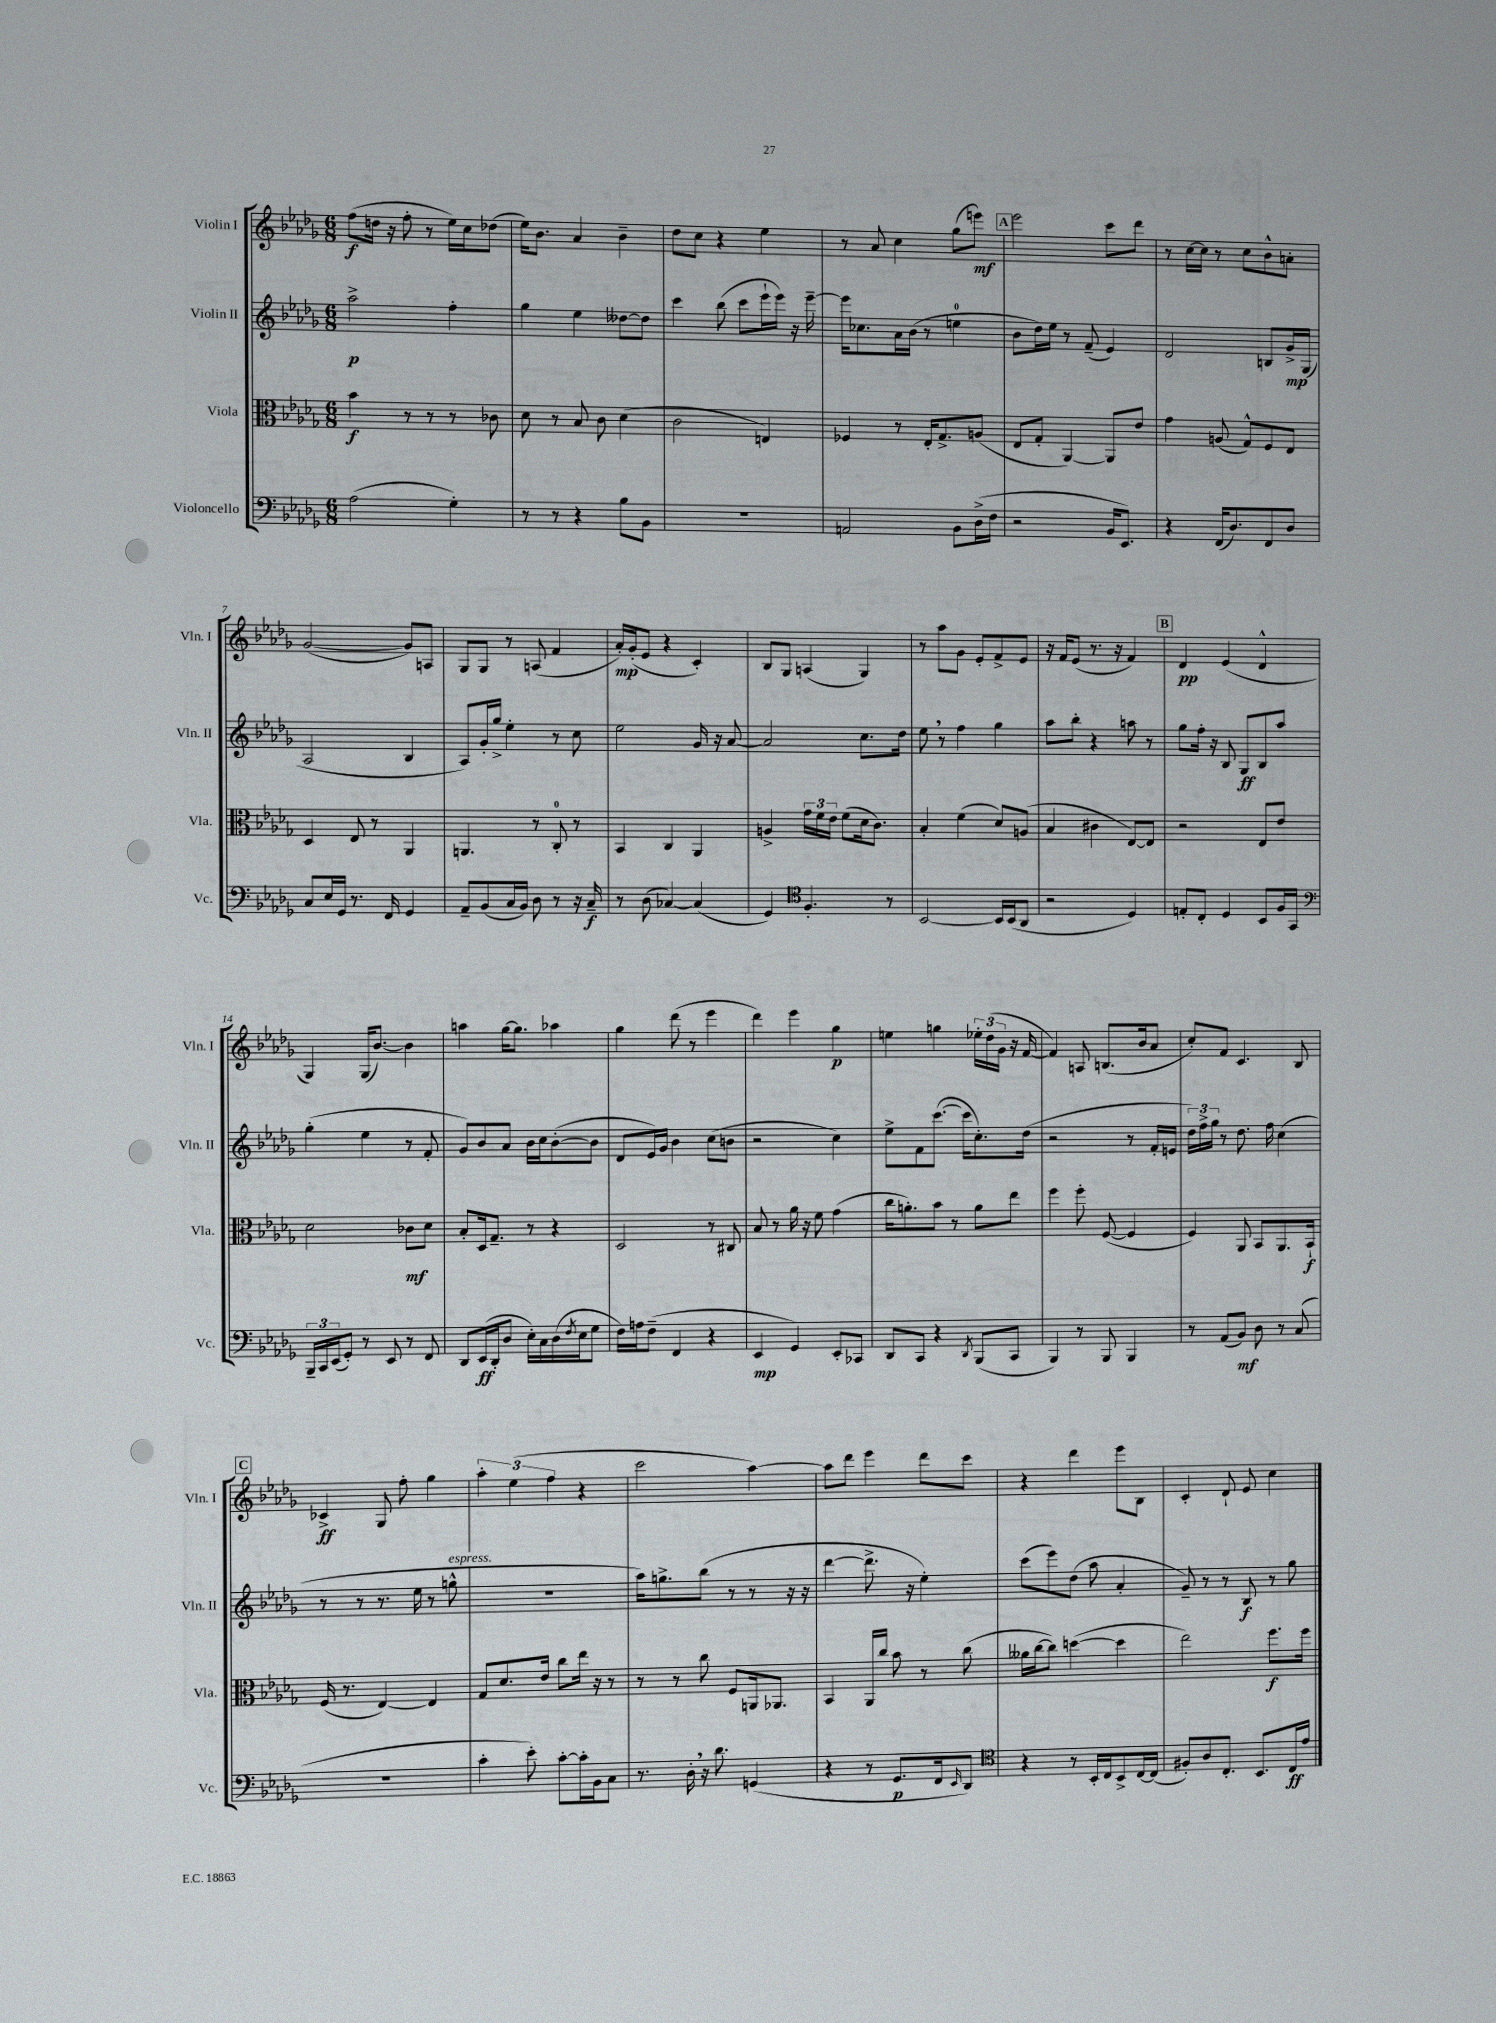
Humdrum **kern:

**kern	**dynam	**kern	**dynam	**kern	**dynam	**kern	**dynam
*part4	*part4	*part3	*part3	*part2	*part2	*part1	*part1
*staff4	*staff4	*staff3	*staff3	*staff2	*staff2	*staff1	*staff1
*I"Violoncello	*	*I"Viola	*	*I"Violin II	*	*I"Violin I	*
*I'Vc.	*	*I'Vla.	*	*I'Vln. II	*	*I'Vln. I	*
*clefF4	*	*clefC3	*	*clefG2	*	*clefG2	*
*k[b-e-a-d-g-]	*	*k[b-e-a-d-g-]	*	*k[b-e-a-d-g-]	*	*k[b-e-a-d-g-]	*
*M6/8	*	*M6/8	*	*M6/8	*	*M6/8	*
=1	=1	=1	=1	=1	=1	=1	=1
(2A-\	.	4b-\	f	2aa-^\	p	(8ff\L	f
.	.	.	.	.	.	16ddn\Jk	.
.	.	.	.	.	.	16r	.
.	.	8r	.	.	.	8ff'\	.
.	.	8r	.	.	.	8r	.
4G-'\)	.	8r	.	4ff'\	.	16ee-\LL)	.
.	.	.	.	.	.	16cc\J	.
.	.	8c-X\	.	.	.	(8dd-X\J	.
=2	=2	=2	=2	=2	=2	=2	=2
8r	.	8d-\	.	4gg-\	.	16ee-\KL)	.
.	.	.	.	.	.	8.b-\J	.
8r	.	8r	.	.	.	.	.
4r	.	8B-/	.	4ee-\	.	4a-/	.
.	.	8c\	.	.	.	.	.
8B-\L	.	(4d-\	.	[8dd--X\L	.	4b-~\	.
8BB-\J	.	.	.	8dd--\J]	.	.	.
=3	=3	=3	=3	=3	=3	=3	=3
2.r	.	2c\	.	4ccc\	.	8dd-\L	.
.	.	.	.	.	.	8cc\J	.
.	.	.	.	(8bb-\	.	4r	.
.	.	.	.	8ccc\L	.	.	.
.	.	4En/)	.	16eee-`\L	.	4ee-\	.
.	.	.	.	16eee-\JJ)	.	.	.
.	.	.	.	16r	.	.	.
.	.	.	.	[16eee-~\	.	.	.
=4	=4	=4	=4	=4	=4	=4	=4
2AAn/	.	4F-X/	.	16eee-\KL]	.	8r	.
.	.	.	.	8.cc-X\	.	.	.
.	.	.	.	.	.	8a-/	.
.	.	8r	.	16a-\L	.	4cc\	.
.	.	.	.	(16b-\JJ	.	.	.
.	.	16E-'/KL	.	8r	.	.	.
.	.	8.G-^/	.	.	.	.	.
8BB-\L	.	.	.	4een\	.	(8gg-\L	.
(16D-^\L	.	(8An/J	.	.	.	8eeen\J)	mf
16F\JJ	.	.	.	.	.	.	.
!!LO:REH:place=s1:t=A
=5	=5	=5	=5	=5	=5	=5	=5
2r	.	8E-/L	.	8b-\L	.	2eee-\	.
.	.	8G-'/J	.	16dd-\L)	.	.	.
.	.	.	.	16ee-\JJ	.	.	.
.	.	[4AA-/)	.	8r	.	.	.
.	.	.	.	(8f~/	.	.	.
16BB-/KL	.	8AA-/L]	.	4e-/)	.	8ccc\L	.
8.EE-/J)	.	.	.	.	.	.	.
.	.	8e-/J	.	.	.	8ddd-\J	.
=6	=6	=6	=6	=6	=6	=6	=6
4r	.	4g-\	.	2d-/	.	8r	.
.	.	.	.	.	.	[16cc\LL	.
.	.	.	.	.	.	16cc\JJ]	.
(16FF/KL	.	(8An/	.	.	.	8r	.
8.D-/)	.	.	.	.	.	.	.
.	.	8G-^^/L)	.	.	.	8cc\L	.
8FF/	.	8F/	.	8Bn/L	.	8b-^^\	.
8D-/J	.	8E-/J	.	16g-^/L	mp	8an'\J	.
.	.	.	.	(16G-/JJ	.	.	.
!!LO:LB:g=z
=7	=7	=7	=7	=7	=7	=7	=7
8C/L	.	4D-/	.	2A-/	.	([2g-/	.
16E-/L	.	.	.	.	.	.	.
16GG-/JJ	.	.	.	.	.	.	.
8.r	.	8E-/	.	.	.	.	.
.	.	8r	.	.	.	.	.
16FF/	.	.	.	.	.	.	.
4GG-/	.	4AA-/	.	4B-/	.	8g-/L])	.
.	.	.	.	.	.	8An/J	.
=8	=8	=8	=8	=8	=8	=8	=8
8AA-~/L	.	4.AAn/	.	8A-/L)	.	8G-/L	.
(8BB-/	.	.	.	16g-'/L	.	8G-/J	.
.	.	.	.	16gg-^/JJ	.	.	.
16C/L	.	.	.	4ee-'\	.	8r	.
16BB-/JJ)	.	.	.	.	.	.	.
8D-\	.	8r	.	.	.	(8An/	.
8r	.	8C'/	.	8r	.	4f/	.
16r	.	8r	.	8cc\	.	.	.
16C~/	f	.	.	.	.	.	.
=9	=9	=9	=9	=9	=9	=9	=9
8r	.	4BB-/	.	2ee-\	.	16a-'/LL)	mp
.	.	.	.	.	.	(16g-'/J	.
(8D-\	.	.	.	.	.	8e-/J	.
[4C-X/)	.	4C/	.	.	.	4r	.
(4C-/]	.	4AA-/	.	16g-/	.	4c'/)	.
.	.	.	.	16r	.	.	.
.	.	.	.	[8a-/	.	.	.
=10	=10	=10	=10	=10	=10	=10	=10
4GG-/)	.	4An^/	.	2a-/]	.	8B-/L	.
.	.	.	.	.	.	8G-/J	.
*clefC4	*	*	*	*	*	*	*
4.F'/	.	24g-\LL	.	.	.	(4An/	.
.	.	24f\	.	.	.	.	.
.	.	24e-\JJ	.	.	.	.	.
.	.	(8f\L	.	.	.	.	.
.	.	16d-\k	.	8.cc\L	.	4G-/)	.
.	.	8.c\J)	.	.	.	.	.
8r	.	.	.	.	.	.	.
.	.	.	.	16dd-\Jk	.	.	.
=11	=11	=11	=11	=11	=11	=11	=11
[2BB-/	.	4B-'/	.	8ee-,\	.	8r	.
.	.	.	.	8r	.	8aa-\L	.
.	.	(4f\	.	4ff\	.	8g-\J	.
.	.	.	.	.	.	8e-'/L	.
16BB-/LL]	.	8d-/L)	.	4gg-\	.	8f^/	.
(16BB-/J	.	.	.	.	.	.	.
8AA-/J	.	(8An/J	.	.	.	8e-/J	.
=12	=12	=12	=12	=12	=12	=12	=12
2r	.	4B-/	.	8aa-\L	.	16r	.
.	.	.	.	.	.	16f/KL	.
.	.	.	.	8bb-'\J	.	(8e-/J	.
.	.	4c#X\	.	4r	.	8.r	.
.	.	.	.	.	.	16r	.
4D-/)	.	[8E-/L)	.	8aan\	.	4f/)	.
.	.	8E-/J]	.	8r	.	.	.
!!LO:REH:place=s1:t=B
=13	=13	=13	=13	=13	=13	=13	=13
8En'/L	.	2r	.	8gg-\L	.	4d-/	pp
8C'/J	.	.	.	16ff'\Jk	.	.	.
.	.	.	.	16r	.	.	.
4D-/	.	.	.	8B-/	.	(4e-/	.
.	.	.	.	8G-/L	ff	.	.
8BB-/L	.	8E-/L	.	8B-/	.	4d-^^/	.
16F/L	.	8e-/J	.	8aa-/J	.	.	.
16GG-/JJ	.	.	.	.	.	.	.
!!LO:LB:g=z
=14	=14	=14	=14	=14	=14	=14	=14
*clefF4	*	*	*	*	*	*	*
24BBB-~/LL	.	2d-\	.	(4gg-'\	.	4G-/)	.
24CC/	.	.	.	.	.	.	.
(24EE-/J	.	.	.	.	.	.	.
8GG-'/J)	.	.	.	.	.	.	.
8r	.	.	.	4ee-\	.	(16G-/KL	.
.	.	.	.	.	.	[8.b-/J)	.
8EE-/	.	.	.	.	.	.	.
8r	.	8c-X\L	mf	8r	.	4b-\]	.
8FF/	.	8d-\J	.	8f'/	.	.	.
=15	=15	=15	=15	=15	=15	=15	=15
8DD-/L	.	8B-'/L	.	8g-/L)	.	4aan\	.
(16EE-/L	ff	16D-/k	.	8b-/	.	.	.
16DD-'/J	.	8.G-~/J	.	.	.	.	.
8D-/J	.	.	.	8a-/J	.	[16gg-\KL	.
.	.	.	.	.	.	8.gg-\J]	.
16E-'\LL)	.	8r	.	16b-\LL	.	.	.
16C\	.	.	.	16cc\J	.	.	.
(16D-\	.	4r	.	([8b-'\	.	4aa-X\	.
8qF/	.	.	.	.	.	.	.
16E-\J	.	.	.	.	.	.	.
8G-\J	.	.	.	8b-\J]	.	.	.
=16	=16	=16	=16	=16	=16	=16	=16
16F\LL)	.	2D-/	.	8d-/L	.	4gg-\	.
16An\J	.	.	.	.	.	.	.
(8F~\J	.	.	.	16e-/L)	.	.	.
.	.	.	.	16g-/JJ	.	.	.
4FF/	.	.	.	4b-\	.	(8ddd-\	.
.	.	.	.	.	.	8r	.
4r	.	8r	.	(8cc\L	.	4eee-\	.
.	.	8C#X/	.	8bn\J	.	.	.
=17	=17	=17	=17	=17	=17	=17	=17
4EE-/	mp	8B-/	.	2r	.	4ddd-\)	.
.	.	8r	.	.	.	.	.
4GG-/)	.	16a-\	.	.	.	4eee-\	.
.	.	16r	.	.	.	.	.
.	.	8f\	.	.	.	.	.
8EE-'/L	.	(4g-\	.	4cc\)	.	4gg-\	p
8CC-X/J	.	.	.	.	.	.	.
=18	=18	=18	=18	=18	=18	=18	=18
8DD-/L	.	16cc\KL	.	8ee-^\L	.	4een\	.
.	.	8.an'\)	.	.	.	.	.
8CC/J	.	.	.	8f\	.	.	.
4r	.	8b-\J	.	([8.ccc\J	.	4ggn\	.
.	.	8r	.	.	.	.	.
.	.	.	.	16ccc\KL]	.	.	.
8qDD-/	.	.	.	.	.	.	.
(8BBB-/L	.	8a\L	.	8.cc'\)	.	24ee-X'\LL	.
.	.	.	.	.	.	(24dd-\	.
.	.	.	.	.	.	24g-\JJ	.
8CC/J	.	8ee-\J	.	.	.	16r	.
.	.	.	.	(16dd-\Jk	.	[16f/	.
=19	=19	=19	=19	=19	=19	=19	=19
4BBB-/)	.	4ff\	.	2r	.	4f/])	.
8r	.	8ff'\	.	.	.	8An/	.
8BBB-/	.	([8F/	.	.	.	(8.Bn/L	.
4BBB-/	.	4F/]	.	8r	.	.	.
.	.	.	.	.	.	16b-/k	.
.	.	.	.	16f'/LL	.	8a-/J	.
.	.	.	.	16en/JJ	.	.	.
=20	=20	=20	=20	=20	=20	=20	=20
8r	.	4F/)	.	24dd-\LL)	.	8cc'/L)	.
.	.	.	.	24ff^\	.	.	.
.	.	.	.	24gg-\JJ	.	.	.
(8AA-/L	.	.	.	8r	.	8f/J	.
8BB-/J)	mf	8AA-/	.	8.dd-\	.	4.c/	.
8D-\	.	8BB-/L	.	.	.	.	.
.	.	.	.	16ff\	.	.	.
8r	.	8.AA-/	.	(4cc\	.	.	.
(8C/	.	.	.	.	.	8B-/	.
.	.	16BB-`/Jk	f	.	.	.	.
!!LO:LB:g=z
!!LO:REH:place=s1:t=C
=21	=21	=21	=21	=21	=21	=21	=21
2.r	.	(16F/	.	8r	.	4c-X^/	ff
.	.	8.r	.	.	.	.	.
.	.	.	.	8r	.	.	.
.	.	[4E-/)	.	8.r	.	8G-/	.
.	.	.	.	.	.	8ff'\	.
.	.	.	.	16ee-\	.	.	.
.	.	4E-/]	.	8r	.	4gg-\	.
!	!	!	!	!LO:TX:a:i:t=espress.	!	!	!
.	.	.	.	8ggn^^\	.	.	.
=22	=22	=22	=22	=22	=22	=22	=22
4c'\	.	8G-/L	.	2.r	.	6aa-'\	.
.	.	8.d-/	.	.	.	.	.
.	.	.	.	.	.	(6ee-\	.
8e-'\)	.	.	.	.	.	.	.
.	.	16e-/Jk	.	.	.	.	.
.	.	.	.	.	.	6ff\	.
[8c'\L	.	8cc\L	.	.	.	.	.
16c'\L]	.	16ee-\Jk	.	.	.	4r	.
16BB-\J	.	16r	.	.	.	.	.
8C\J	.	8r	.	.	.	.	.
=23	=23	=23	=23	=23	=23	=23	=23
8.r	.	8r	.	16aa-\KL)	.	2ccc\	.
.	.	.	.	8.ggn^\	.	.	.
.	.	8r	.	.	.	.	.
16D-',\	.	.	.	.	.	.	.
16r	.	8cc\	.	(8bb-\J	.	.	.
8.d-\	.	.	.	.	.	.	.
.	.	8F/L	.	8r	.	.	.
(4GGn/	.	16AAn/k	.	8r	.	[4aa-\)	.
.	.	8.AA-X/J	.	.	.	.	.
.	.	.	.	16r	.	.	.
.	.	.	.	16r	.	.	.
=24	=24	=24	=24	=24	=24	=24	=24
4r	.	4BB-/	.	[4ddd-\	.	8aa-\L]	.
.	.	.	.	.	.	8ddd-\J	.
8r	.	16AA-/LL	.	8.ddd-^\]	.	4eee-\	.
.	.	16cc/JJ	.	.	.	.	.
8.GG-/L	p	8b-\	.	.	.	.	.
.	.	.	.	16r	.	.	.
.	.	8r	.	4ee-'\)	.	8ddd-\L	.
16FF/k	.	.	.	.	.	.	.
16qqEE-/	.	.	.	.	.	.	.
8DD-/J)	.	(8cc\	.	.	.	8ccc\J	.
=25	=25	=25	=25	=25	=25	=25	=25
*clefC4	*	*	*	*	*	*	*
4r	.	16a--X\LL	.	(8ccc\L	.	4r	.
.	.	[16cc\J	.	.	.	.	.
.	.	8cc\J])	.	8eee-\)	.	.	.
8r	.	([4ddn\	.	(8dd-\J	.	4ddd-\	.
16BB-'/LL	.	.	.	8aa-\	.	.	.
16C/J	.	.	.	.	.	.	.
8BB-^/	.	4dd\]	.	4a-'/	.	8eee-\L	.
[16C/L	.	.	.	.	.	8B-\J	.
(16C/JJ]	.	.	.	.	.	.	.
=26	=26	=26	=26	=26	=26	=26	=26
8F#X'/L)	.	2ee-\)	.	8g-~/)	.	4c'/	.
8A-/	.	.	.	8r	.	.	.
8.C'/J	.	.	.	8r	.	8d-`/	.
.	.	.	.	8B-/	f	8e-/	.
8.BB-/L	.	.	.	.	.	.	.
.	.	8.ff\L	f	8r	.	4cc\	.
16C/L	ff	.	.	8gg-\	.	.	.
16e-/JJ	.	16ff\Jk	.	.	.	.	.
==	==	==	==	==	==	==	==
*-	*-	*-	*-	*-	*-	*-	*-
